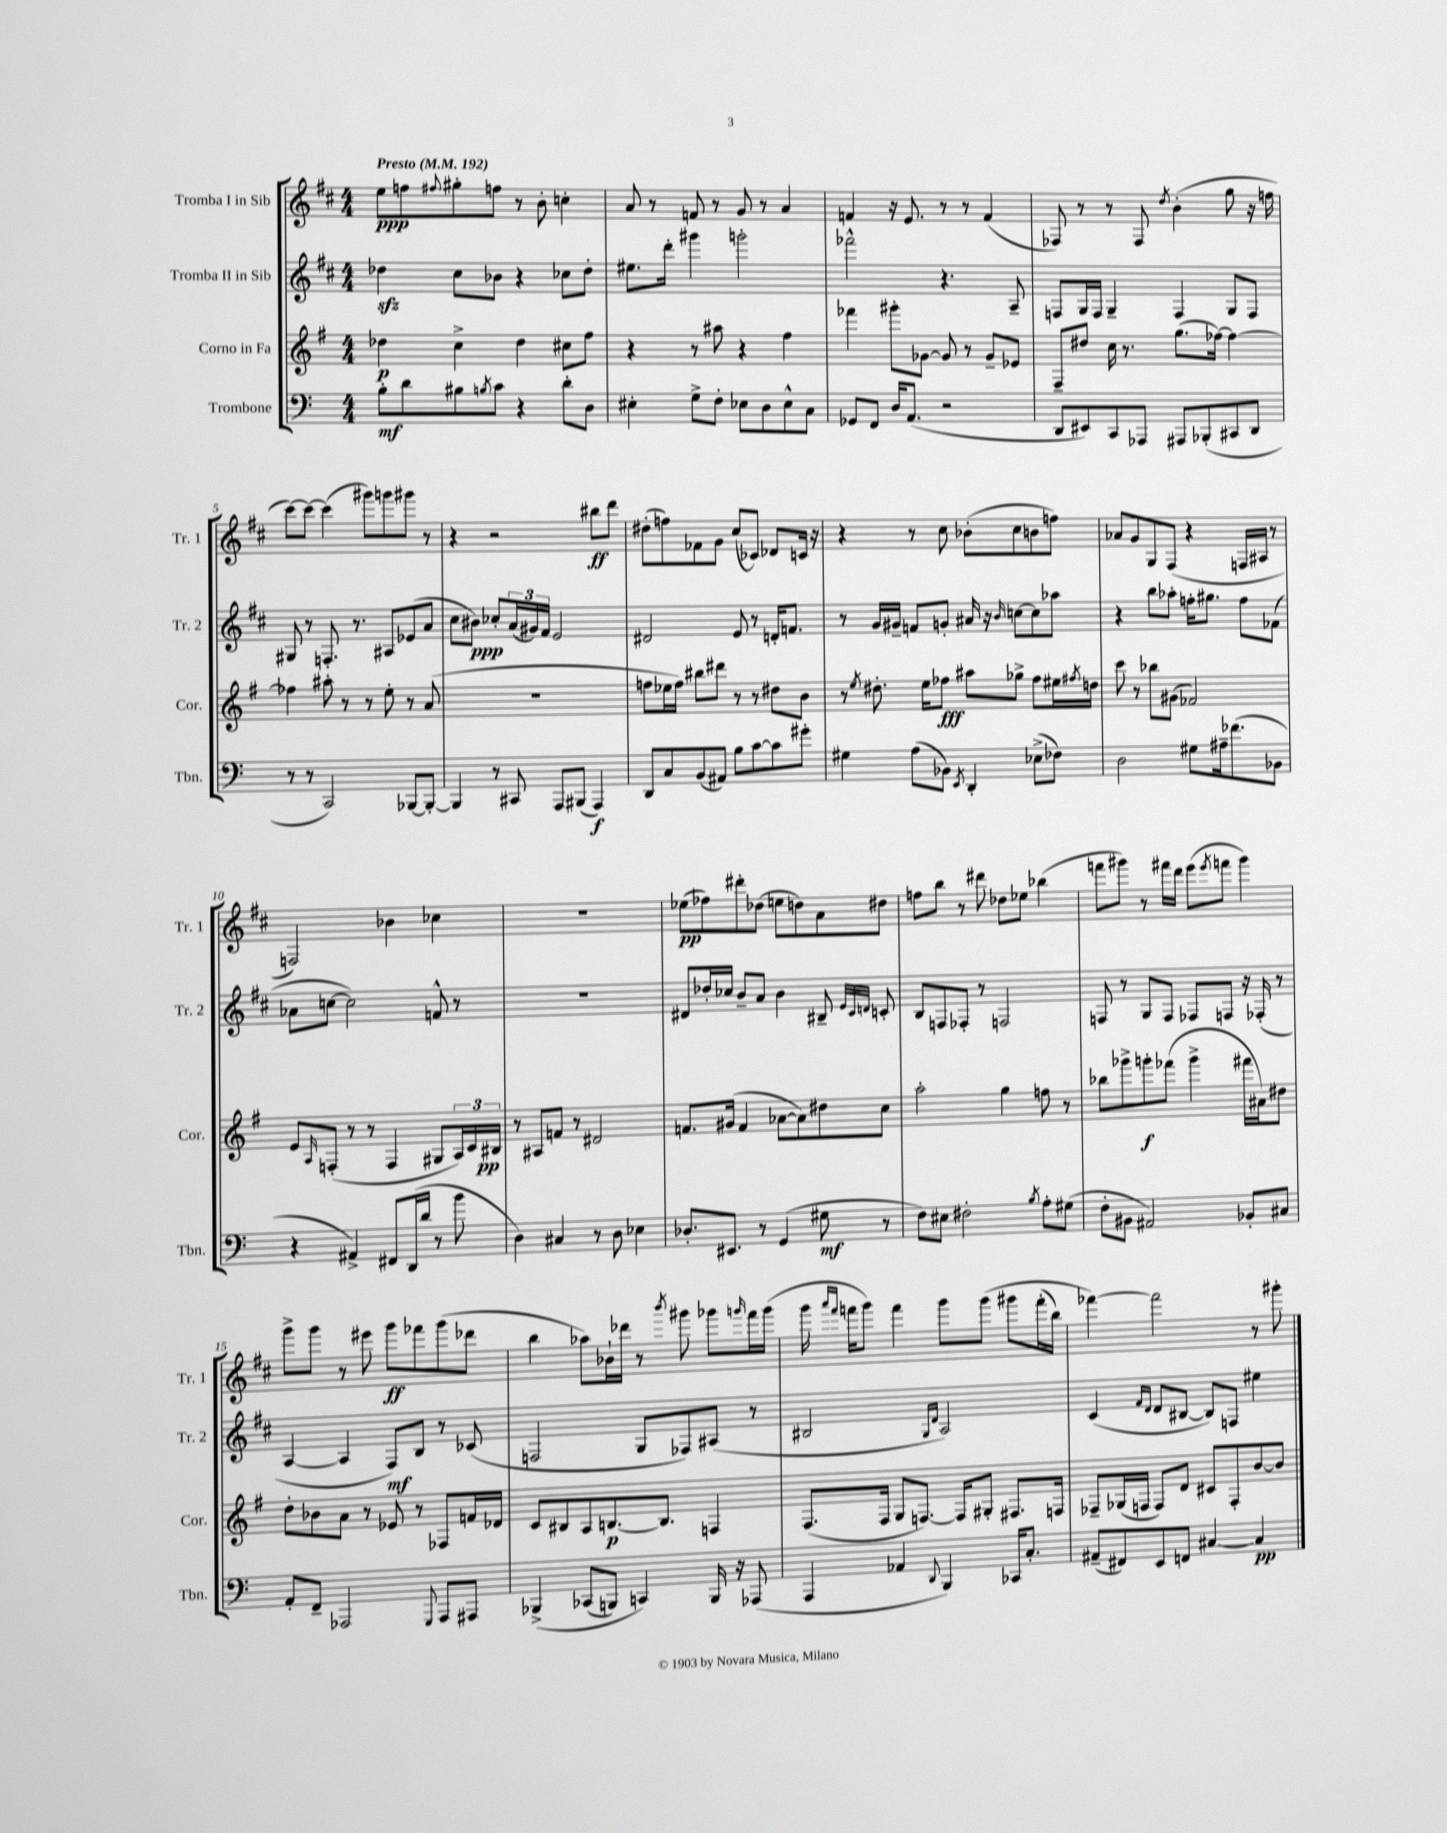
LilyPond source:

<<
\new StaffGroup <<
\new Staff = "s0" \with { instrumentName = "Tromba I in Sib" shortInstrumentName = "Tr. 1" } {
    \clef treble \key d \major \numericTimeSignature \time 4/4 \tempo "Presto" 4 = 192
    e''8\ppp f''8 \appoggiatura { fis''8 } gis''8-. f''8 r8 b'8-. c''4-. |
    a'8 r8 f'8 r8 g'8 r8 a'4 |
    f'4 r16 e'8. r8 r8 f'4( |
    fes8) r8 r8 fes8 \acciaccatura { d''8 } b'4-.( g''8 r16 f''16 |
    cis'''8~) cis'''8~ cis'''4( gis'''8) g'''8 gis'''8 r8 |
    r4 r2 bis''8\ff d'''8 |
    dis''8-.( f''8) fes'8 g'8 cis''8( ces'8) des'8 c'16 r16 |
    r4 r8 cis''8 bes'8-.( cis''8 b'8 f''8) |
    aes'8 g'8 g8 fis8( r4 f16 ais16 r8 |
    f2) bes'4 ces''4 |
    R1 |
    ees''8\pp( fes''8) dis'''8-. des''8( e''8 d''8) a'8 dis''8 |
    f''8 b''8 r8 dis'''8 des''8 ees''8 bes''4( |
    f'''8 gis'''8) r8 fis'''16 d'''16 e'''8( \acciaccatura { e'''8 } f'''8 gis'''4) |
    g'''8-> g'''8 r8 eis'''8 g'''8\ff fes'''8 g'''8( des'''8 |
    b''4 aes''8) bes'16-! des'''16 r8 \acciaccatura { b'''8 } gis'''8 ges'''8 \grace { g'''16 } fis'''16 g'''16( |
    g'''16 \grace { a'''16 fis'''16 } f'''16 g'''8) f'''4 g'''8 g'''8\( gis'''8 f'''16-.( b''16) |
    fes'''4~\) fes'''2 r8 gis'''8-. \bar "|." |
}
\new Staff = "s1" \with { instrumentName = "Tromba II in Sib" shortInstrumentName = "Tr. 2" } {
    \clef treble \key d \major \numericTimeSignature \time 4/4
    des''4\sfz cis''8 bes'8 r4 ces''8 des''8-. |
    eis''8. d'''16-. gis'''4 g'''2-. |
    fes'''2-^ r4. a8-- |
    f8 g16 f16 g4-- f4 g8 f8 |
    gis8 r8 f8.-. r8. ais8 ees'8( a'8 |
    cis''8 bis'8\ppp) ces''8-. \tuplet 3/2 { a'16( gis'16) fis'16 } e'2 |
    dis'2 e'8 r8 d'16-. f'8. |
    r8 g'16 gis'16-- f'8 g'8-. ais'16 r16 \grace { b'16 } c''8~ c''8 aes''8 |
    r4 b''8 aes''8-. f''16-. gis''8. f''8 fes'8( |
    aes'8 c''8~ c''2) f'8-^ r8 |
    R1 |
    dis'8 des''16-. ces''16 b'8-- a'8 b'4 bis8-- \grace { e'32 cis'32 d'32 } c'8-. |
    b8 f8 fes8-. r8 f2 |
    f8 r8 g8 f8 fes8 f8 r16 fes16-.( r8 |
    a4~ a4 fis8\mf) b8 r8 ces'8( |
    f2 g8 fes8) ais8( r8 |
    bis2 \grace { g16 d'16 } a2) |
    cis'4( \grace { fis'16 d'16 } d'8 bis8~ bis8) f8 eis''4 \bar "|." |
}
\new Staff = "s2" \with { instrumentName = "Corno in Fa" shortInstrumentName = "Cor." } {
    \clef treble \key g \major \numericTimeSignature \time 4/4
    des''4\p c''4-> des''4 cis''8 fis''8 |
    r4 r8 ais''8 r4 fis''4 |
    fes'''4 gis'''8-. ges'8~ ges'8 r8 ges'8-- ees'8 |
    fis8-- dis''8 c''16 r8. g''8.( fes''16~) fes''4~ |
    fes''4 ais''8-. r8 r8 e''8-. r8 a'8( |
    R1 |
    f''8 ees''16 f''16) bis''8 dis'''8 r8 r8 dis''8 b'8 |
    r8 \acciaccatura { e''8 } dis''8.-. e''16 fes''8\fff ais''8 ges''8-> fes''8 eis''16 \acciaccatura { fis''8 } d''16 |
    c'''8 r8 bes''8 gis'8( fes'2) |
    e'8 \grace { a16 } f8-.( r8 r8 f4 gis8 \tuplet 3/2 { a16) c'16 bis16\pp } |
    r8 ais8 f'8 r8 dis'2 |
    f'8. gis'16( f'4 aes'8~ aes'8) dis''8 c''8 |
    a''2-. g''4 f''8 r8 |
    bes''8 ges'''8-> g'''8-.\f fes'''8( g'''4-> fis'''16 ais'16) dis''8 |
    d''8-. bes'8 a'8 r8 ees'8 r8 fes8 f'16 des'16 |
    c'8 bis8 a8 b8.~\p b8. f4 |
    fis8.( fis16 g8 f8.~) f16 gis8-. fis8. f16 |
    fes8-- ges16( f16 f8) d'8 cis'8 f8-. b'8~ b'8 \bar "|." |
}
\new Staff = "s3" \with { instrumentName = "Trombone" shortInstrumentName = "Tbn." } {
    \clef bass \key c \major \numericTimeSignature \time 4/4
    b8-.\mf d'8 bis8 \acciaccatura { b8 } c'8 r4 d'8-. d8 |
    eis4-. g8-> f8-. ees8 d8 ees8-^ c8 |
    ges,8 f,8 d16 a,8.( r2 |
    d,8 eis,8) c,8 aes,,8 ais,,8 bes,,8-.( cis,8 d,8 |
    r8 r8 c,2) bes,,8~ bes,,8~-. |
    bes,,4 r8 cis,8 a,,8 bis,,8( a,,4\f) |
    d,8 c8 b,8( ais,8) b8 c'8~ c'8 gis'8-. |
    gis4 a8( bes,8) \acciaccatura { e,8 } d,4-. ees8->( fes8) |
    d2 gis8 ais16-- fes'8.( bes,8 |
    r4 ais,4->) fis,8 d,16( d'16 r8 b'8 |
    d4) cis4 r8 d8 ees4 |
    des8.-. eis,8. r8 g,4( gis8\mf r8 |
    f8) eis8 fis2-. \acciaccatura { b8 } a8-. gis8( |
    f8-. bis,8 ais,2) bes,8-. cis8 |
    a,8-. f,8-- aes,,2 \appoggiatura { g,,8 } aes,,8 ais,,8 |
    bes,,4->\( ces,8( b,,8) c,4\) b,,16 r16 aes,,8( |
    a,,4 aes,4 \appoggiatura { d,8 } b,,4) ces,16 c8.-. |
    ais,8--( fis,8) e,8 f,8 cis4~ cis4\pp \bar "|." |
}
>>
>>
